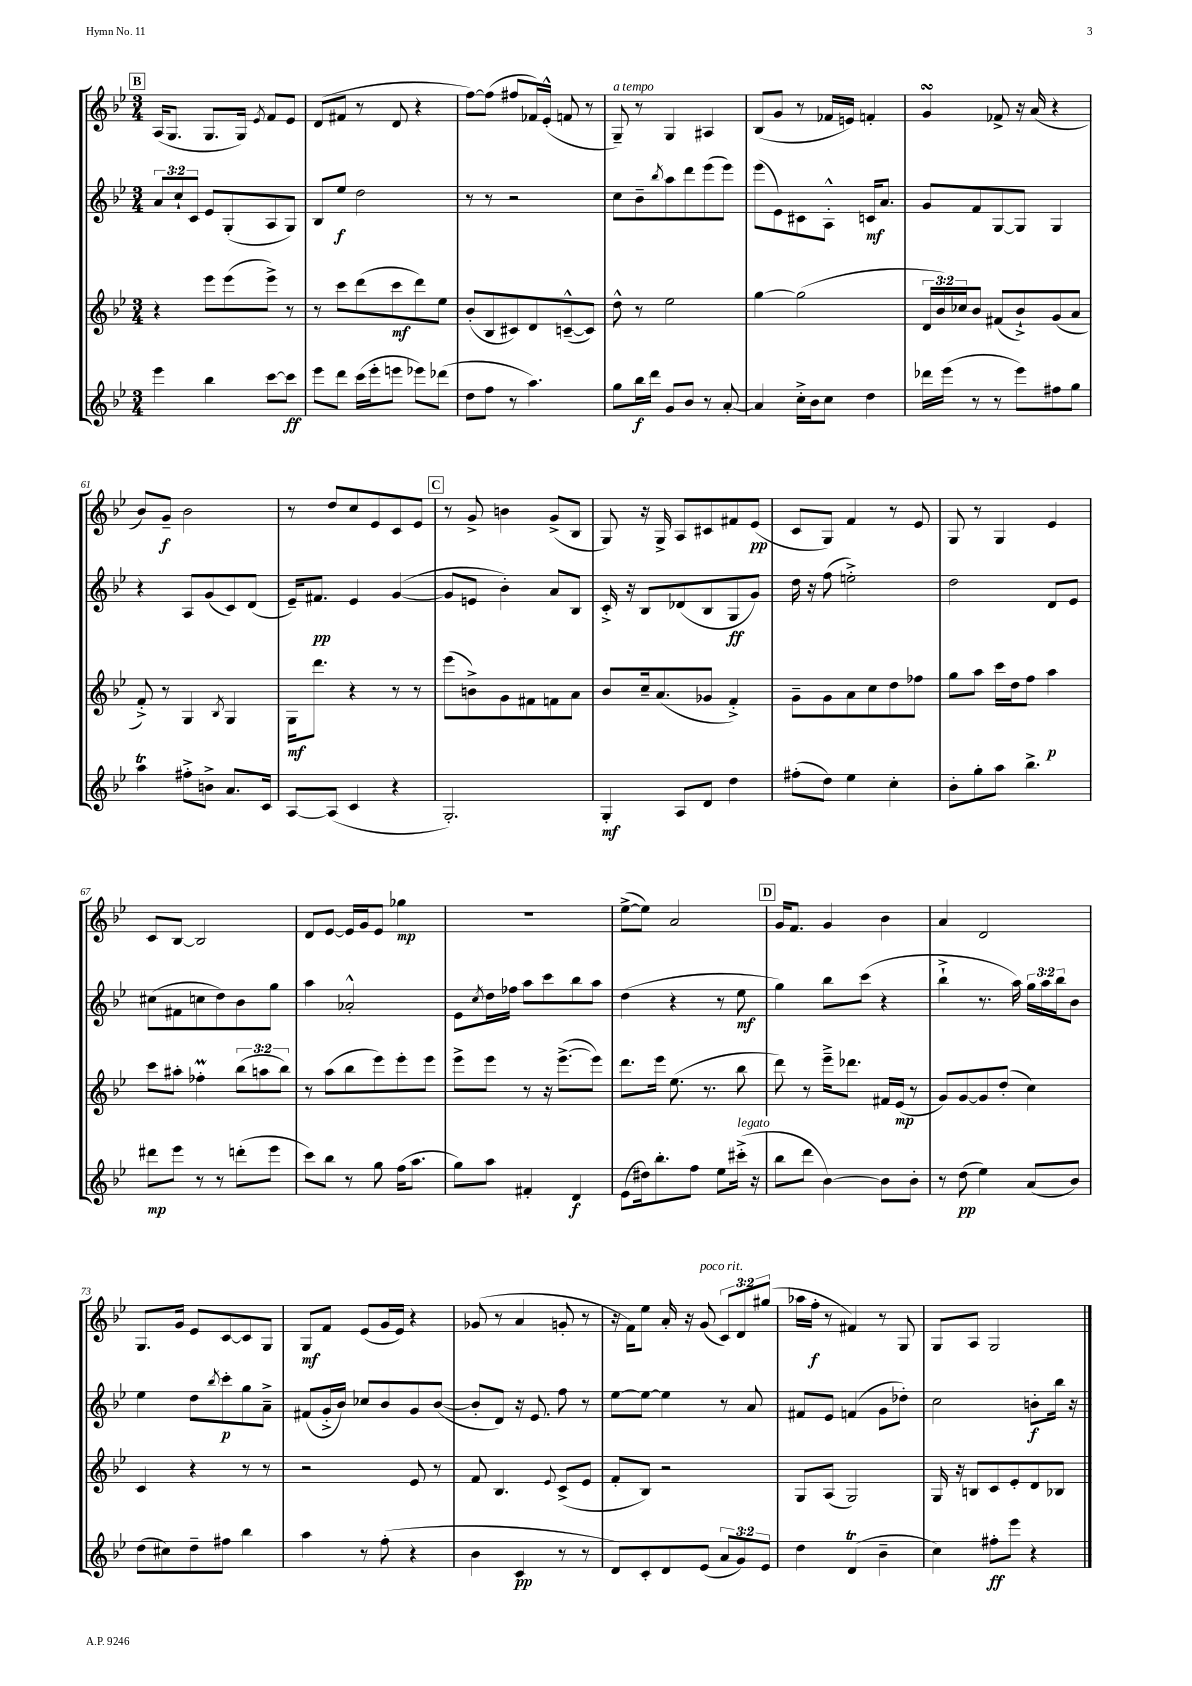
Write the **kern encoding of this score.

**kern	**kern	**kern	**kern
*staff4	*staff3	*staff2	*staff1
*clefG2	*clefG2	*clefG2	*clefG2
*k[b-e-]	*k[b-e-]	*k[b-e-]	*k[b-e-]
*M3/4	*M3/4	*M3/4	*M3/4
4eee-	4r	12a	(16A
.	.	.	8.G
.	.	12cc`	.
.	.	12c	.
4bb-	8eee-	8e-	8.G
.	(8eee-	(8G'	.
.	.	.	16G)
.	.	.	8qe-
[8ccc	8eee-^)	8A	8f
8ccc]	8r	8G)	8e-
=	=	=	=
8eee-	8r	8B-	(8d
8ddd	8ccc	8ee-	8f#
(16ccc	(8ddd	2dd	8r
16eee-'	.	.	.
8eee	8ccc	.	8d
8eee-)	8ddd)	.	4r
(8ddd-	8ee-	.	.
=	=	=	=
8dd	(8b-'	8r	[8ff)
8ff	8B-	8r	(8ff]
8r	8c#)	2r	8ff#
4.aa)	8d	.	16f-)
.	.	.	(16e-'^^
.	([8c~^^	.	8f
.	8c])	.	8r
=	=	=	=
8gg	8dd^^	8cc	8G~)
16bb-	8r	8b-~	8r
16ddd	.	.	.
.	.	8qbb-	.
8g	2ee-	8aa	4G
8b-	.	8ddd	.
8r	.	(8eee-	4A#
[8a'	.	8eee-)	.
=	=	=	=
4a]	[4gg	(8eee-	(8B-
.	.	8e-)	8g
16cc'^	(2gg]	8c#	8r
16b-	.	.	.
8cc	.	8A'^^	16f-
.	.	.	16e)
4dd	.	16c	4f'
.	.	8.a	.
=	=	=	=
16ddd-	24d	8g	4g
.	24b-)	.	.
(16eee-	.	.	.
.	24cc-	.	.
8r	8b-	8f	.
8r	(8f#	[8G	8f-^
8eee-)	8b-`^)	8G]	16r
.	.	.	(16a
8ff#	(8g	4G	4r
8gg	8a	.	.
=	=	=	=
4aa	8f'^)	4r	8b-)
.	8r	.	8g~
8ff#'^	4G	8A	2b-
8b^	.	(8g	.
.	8qB-	.	.
8.a	4G	8c)	.
.	.	(8d	.
16c	.	.	.
=	=	=	=
[8A	16G	16e-~)	8r
.	8.ddd	8.f#	.
(8A]	.	.	8dd
4c	4r	4e-	8cc
.	.	.	8e-
4r	8r	([4g	8c
.	8r	.	8e-
=	=	=	=
2.G')	(8eee-	8g]	8r
.	8b^)	8e	8g^
.	8g	4b-')	4b
.	8f#	.	.
.	8f	8a	(8g^
.	8a	8B-	8B-
=	=	=	=
4G'	8b-	16c'^	8G)
.	.	16r	.
.	16cc~	8B-	16r
.	(8.a	.	16G^
8A	.	(8d-	8A
8d	8g-	8B-	8c#
4dd	4f'^)	8G	8f#
.	.	8g)	(8e-
=	=	=	=
(8ff#'	8g~	16dd	8c
.	.	16r	.
8dd)	8g	(8ff	8G)
4ee-	8a	2ee'^)	4f
.	8cc	.	.
4cc'	8dd	.	8r
.	8ff-	.	8e-
=	=	=	=
8b-'	8gg	2dd	8G
8gg'	8aa	.	8r
8aa	16ccc	.	4G
.	16dd	.	.
4.bb-^	8ff	.	.
.	4aa	8d	4e-
.	.	8e-	.
=	=	=	=
8ddd#	8ccc	(8cc#	8c
8eee-	8aa#'	8f#	[8B-
8r	4ff-'	8cc	2B-]
8r	.	8dd)	.
(8ddd'	(12bb-	8b-	.
.	12aa	.	.
8eee-	.	8gg	.
.	12bb-)	.	.
=	=	=	=
8ccc)	8r	4aa	8d
8bb-	(8aa	.	[8e-
8r	8bb-	2a-'^^	16e-]
.	.	.	16g
8gg	8eee-)	.	8e-
(16ff	8eee-'	.	4gg-
8.aa	.	.	.
.	8eee-	.	.
=	=	=	=
8gg)	8eee-^	8e-	2.r
.	.	8qcc	.
8aa	8eee-	16dd	.
.	.	16ff-	.
4f#'	8r	8aa	.
.	16r	8ccc	.
.	([8.eee-^	.	.
4d	.	8bb-	.
.	8eee-])	8aa	.
=	=	=	=
(8e-	8.ddd	(4dd	([8ee-^
16dd#)	.	.	8ee-])
8.bb-'	16eee-	.	.
.	(8.ee-	4r	2a
8ff	.	.	.
.	8.r	.	.
8ee-	.	8r	.
(16ccc#'^	8bb-	8ee-	.
16r	.	.	.
=	=	=	=
8bb-	8ddd)	4gg)	16g
.	.	.	8.f
8ddd	8r	.	.
[4b-)	16eee-~^	8bb-	4g
.	8.ddd-	.	.
.	.	(8ccc	.
8b-]	16f#	4r	4b-
.	(16e-	.	.
8b-'	8r	.	.
=	=	=	=
8r	8g)	4bb-`^	4a
(8dd	[8g	.	.
4ee-)	8g]	8.r	2d
.	(8dd'	.	.
.	.	16aa)	.
(8a	4cc)	24gg	.
.	.	24aa	.
.	.	24bb-	.
8b-)	.	8b-	.
=	=	=	=
(8dd	4c	4ee-	8.G
8cc#)	.	.	.
.	.	.	16g
8dd~	4r	8dd	8e-
.	.	8qbb-	.
8ff#	.	8ccc'	[8c
4bb-	8r	8gg	8c]
.	8r	8a~^	8G
=	=	=	=
4aa	2r	(8f#	8G
.	.	16g'^	8f
.	.	16b-)	.
8r	.	8cc-	(8e-
(8ff'	.	8b-	16g
.	.	.	16e-)
4r	8e-	8g	4r
.	8r	([8b-	.
=	=	=	=
4b-	8f	8b-']	(8g-
.	4.B-	8d)	8r
4c	.	16r	4a
.	.	8.e-	.
.	8qqe-	.	.
8r	(8c^	8ff	8g'
8r	8e-	8r	8r
=	=	=	=
8d)	8f'	[8ee-	16r
.	.	.	16f)
8c'	8B-)	8ee-_	8ee-
8d	2r	4ee-]	16a'
.	.	.	16r
(8e-	.	.	(8g
12a	.	8r	12c)
12g)	.	.	12d
.	.	8a	.
12e-	.	.	(12gg#
=	=	=	=
4dd	8G	8f#	16aa-
.	.	.	16ff'
.	(8A	8e-	8r
(4d	2G)	(4f	4f#)
4b-~	.	8g	8r
.	.	8dd-')	8G
=	=	=	=
4cc)	16G	2cc	8G
.	16r	.	.
.	8B	.	8A
8ff#'	8c	.	2G
8eee-	8e-'	.	.
4r	8d	8b'	.
.	8B-	16bb-	.
.	.	16r	.
==	==	==	==
*-	*-	*-	*-
